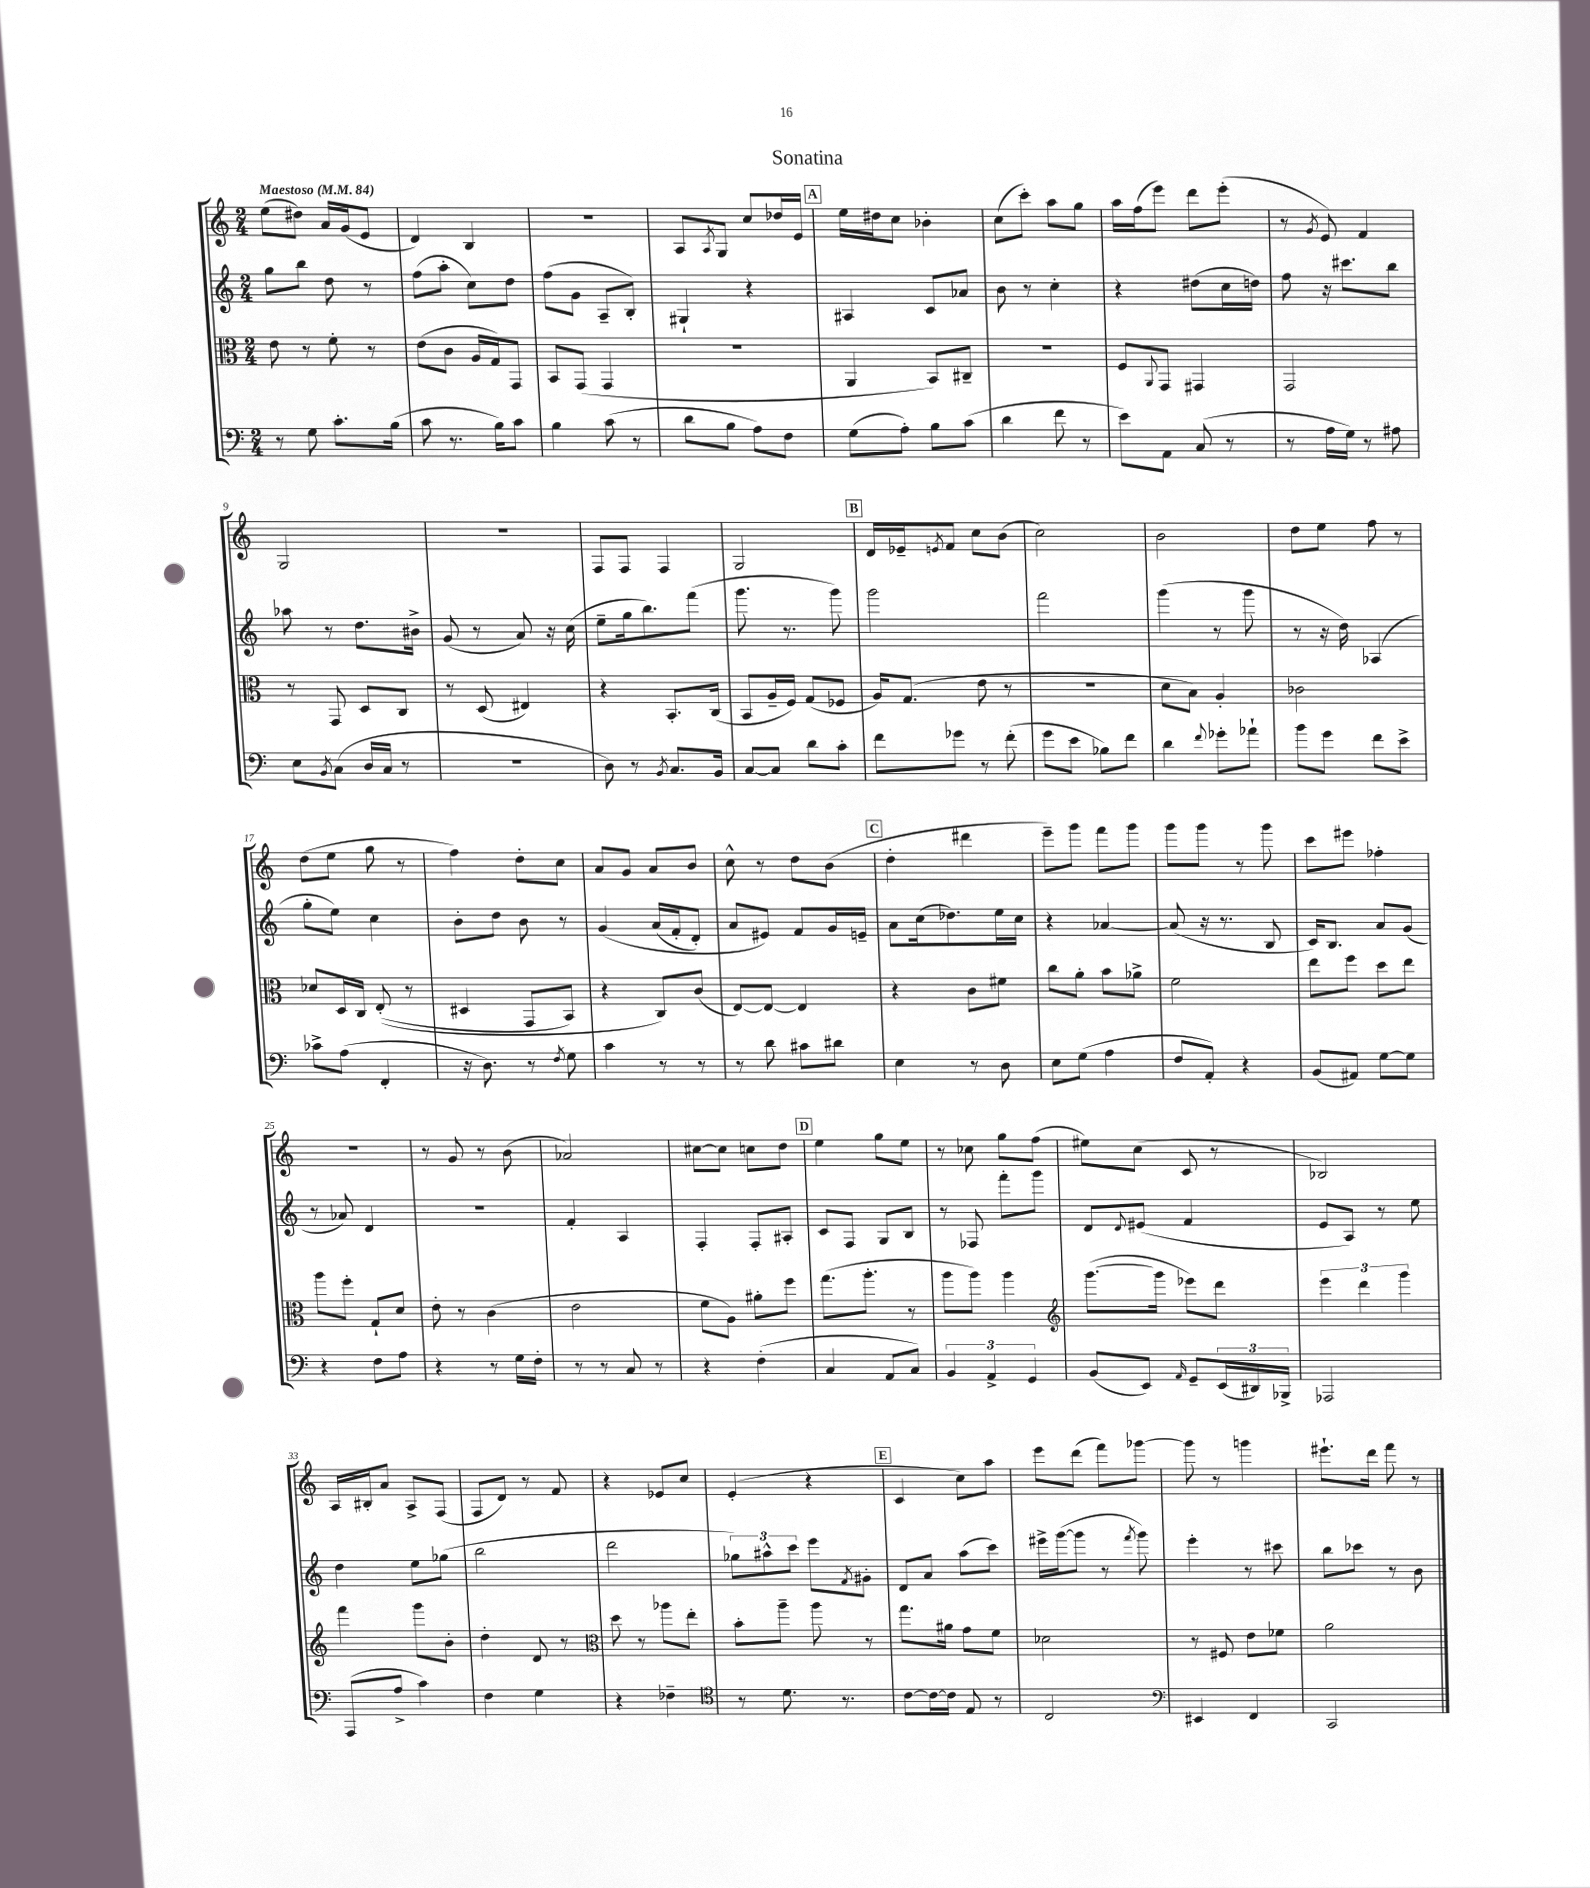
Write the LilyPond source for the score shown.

\header { title = "Sonatina" }
<<
\new StaffGroup <<
\new Staff = "s0" {
    \clef treble \key c \major \numericTimeSignature \time 2/4 \tempo "Maestoso" 4 = 84
    e''8( dis''8) a'16 g'16( e'8 |
    d'4) b4 |
    R2 |
    a8 \acciaccatura { a8 } g8 c''8 des''16 e'16 |
    \mark \markup { \box "A" } e''16 dis''16 c''8 bes'4-. |
    c''8( c'''8-.) a''8 g''8 |
    a''16 f''16( e'''8) d'''8 e'''8-.( |
    r8 \acciaccatura { g'8 } e'8) f'4 |
    g2 |
    R2 |
    f8 f8 f4 |
    g2 |
    \mark \markup { \box "B" } d'16 ees'16-- \acciaccatura { e'8 } f'8 c''8 b'8( |
    c''2) |
    b'2 |
    d''8 e''8 f''8 r8 |
    d''8( e''8 g''8 r8 |
    f''4) d''8-. c''8 |
    a'8 g'8 a'8 b'8 |
    c''8-^ r8 d''8 b'8( |
    \mark \markup { \box "C" } d''4-. dis'''4 |
    e'''8--) g'''8 f'''8 g'''8 |
    g'''8 g'''8 r8 g'''8 |
    c'''8 eis'''8 fes''4-. |
    r2 |
    r8 g'8 r8 b'8( |
    aes'2) |
    cis''8~ cis''8 c''8 d''8 |
    \mark \markup { \box "D" } e''4 g''8 e''8 |
    r8 ces''8 g''8 f''8( |
    eis''8) c''8( c'8 r8 |
    bes2) |
    a16 bis16-. a'8 a8-> f8( |
    f8 d'8) r8 f'8 |
    r4 ees'8 c''8 |
    e'4-.( r4 |
    \mark \markup { \box "E" } c'4 c''8) a''8 |
    e'''8 d'''8( f'''8) ges'''8~ |
    ges'''8 r8 g'''4 |
    eis'''8.-! d'''16 f'''8 r8 \bar "|." |
}
\new Staff = "s1" {
    \clef treble \key c \major \numericTimeSignature \time 2/4
    g''8 b''8 d''8 r8 |
    f''8( a''8-. c''8) d''8 |
    f''8( g'8 a8-- b8-.) |
    gis4-! r4 |
    \mark \markup { \box "A" } ais4 c'8 aes'8 |
    b'8 r8 c''4-. |
    r4 dis''8( c''16 d''16) |
    f''8 r16 cis'''8. b''8 |
    aes''8 r8 d''8. bis'16-> |
    g'8( r8 a'8) r16 c''16( |
    e''8-- g''16 b''8.) f'''8( |
    g'''8. r8. g'''8) |
    \mark \markup { \box "B" } g'''2 |
    f'''2 |
    g'''4( r8 g'''8 |
    r8 r16 d''16) aes4( |
    g''8-. e''8) c''4 |
    b'8-. d''8 b'8 r8 |
    g'4\( a'16( f'16-. d'8-.) |
    a'8 eis'8\) f'8 g'16 e'16-- |
    \mark \markup { \box "C" } a'8 c''16( des''8.) e''16 c''16 |
    r4 aes'4~ |
    aes'8( r16 r8. b8 |
    c'16) b8. a'8 g'8( |
    r8 aes'8) d'4 |
    r2 |
    f'4-. a4 |
    f4-. f8-. ais8-. |
    \mark \markup { \box "D" } c'8 f8 g8 b8 |
    r8 fes8 f'''8-. g'''8 |
    d'8 \appoggiatura { d'8 } eis'8( f'4 |
    e'8 a8) r8 e''8 |
    d''4 e''8 ges''8( |
    b''2 |
    d'''2 |
    \tuplet 3/2 { ges''8) ais''8-^ c'''8 } e'''8 \acciaccatura { f'8 } gis'8-. |
    \mark \markup { \box "E" } d'8 a'8 a''8( c'''8) |
    eis'''16-> g'''16~( g'''8 r8 \acciaccatura { f'''8 } g'''8) |
    e'''4-. r8 cis'''8 |
    b''8 ces'''8 r8 b'8 \bar "|." |
}
\new Staff = "s2" {
    \clef alto \key c \major \numericTimeSignature \time 2/4
    e'8 r8 f'8-. r8 |
    e'8( c'8 a16 g16) g,8 |
    b,8 g,8( g,4 |
    R2 |
    \mark \markup { \box "A" } a,4 b,8) cis8-- |
    r2 |
    f8 \appoggiatura { a,8 } g,8 gis,4 |
    g,2 |
    r8 g,8 d8 c8 |
    r8 d8( eis4) |
    r4 b,8.-. c16( |
    b,8 a16-- f16) g8( fes8 |
    \mark \markup { \box "B" } a16) g8.( e'8 r8 |
    r2 |
    d'8 b8) a4-. |
    ces'2 |
    des'8 d16 c16 e8-.(\( r8 |
    dis4 g,8 b,8) |
    r4 c8\) c'8( |
    e8~) e8~ e4 |
    \mark \markup { \box "C" } r4 c'8 fis'8 |
    c''8 a'8-. b'8 aes'8-> |
    f'2 |
    e''8 f''8 d''8 e''8 |
    a''8 f''8-. g8-! d'8 |
    e'8-. r8 c'4( |
    e'2 |
    f'8 a8) ais'8-. f''8 |
    \mark \markup { \box "D" } g''8.( a''8.-. r8 |
    a''8 a''8) a''4 |
    \clef treble g'''8.~( g'''16 ees'''8) d'''8 |
    \tuplet 3/2 { e'''4 d'''4 g'''4 } |
    f'''4 g'''8 b'8-. |
    d''4-. d'8 r8 |
    \clef alto d''8 r8 aes''8 e''8-. |
    b'8-. a''8-- a''8 r8 |
    \mark \markup { \box "E" } g''8. ais'16 g'8 f'8 |
    des'2 |
    r8 fis8 e'8 fes'8 |
    a'2 \bar "|." |
}
\new Staff = "s3" {
    \clef bass \key c \major \numericTimeSignature \time 2/4
    r8 g8 c'8.-. b16( |
    c'8 r8. b16) c'8 |
    b4 c'8( r8 |
    d'8 b8 a8) f8 |
    \mark \markup { \box "A" } g8( a8-.) b8 c'8( |
    d'4 f'8 r8 |
    e'8) a,8 c8( r8 |
    r8 a16 g16) r8 ais8 |
    e8 \acciaccatura { b,8 } c8( d16 c16 r8 |
    R2 |
    d8) r8 \acciaccatura { b,8 } c8. b,16 |
    c8~ c8 d'8 c'8-. |
    \mark \markup { \box "B" } f'8 ges'8 r8 f'8-.( |
    g'8 e'8 bes8) f'8 |
    d'4 \appoggiatura { f'8 } ges'8-. aes'8-! |
    b'8 g'8 f'8 e'8-> |
    ces'8-> a8( f,4-. |
    r16 d8.) r8 \acciaccatura { f8 } g8 |
    c'4 r8 r8 |
    r8 d'8 cis'8 dis'8 |
    \mark \markup { \box "C" } e4 r8 d8 |
    e8 g8( a4 |
    f8 a,8-.) r4 |
    b,8( ais,8) g8~ g8 |
    r4 f8 a8 |
    r4 r8 g16 f16-. |
    r8 r8 c8 r8 |
    r4 f4-.( |
    \mark \markup { \box "D" } c4 a,8 c8) |
    \tuplet 3/2 { b,4 a,4-> g,4 } |
    b,8( e,8) \grace { a,16 } g,8-- \tuplet 3/2 { e,16( dis,16) bes,,16-> } |
    aes,,2 |
    a,,8( a8-> c'4) |
    f4 g4 |
    r4 fes4-- |
    \clef tenor r8 d'8. r8. |
    \mark \markup { \box "E" } c'8~ c'16~ c'16 e8 r8 |
    c2 |
    \clef bass eis,4 f,4 |
    c,2 \bar "|." |
}
>>
>>
